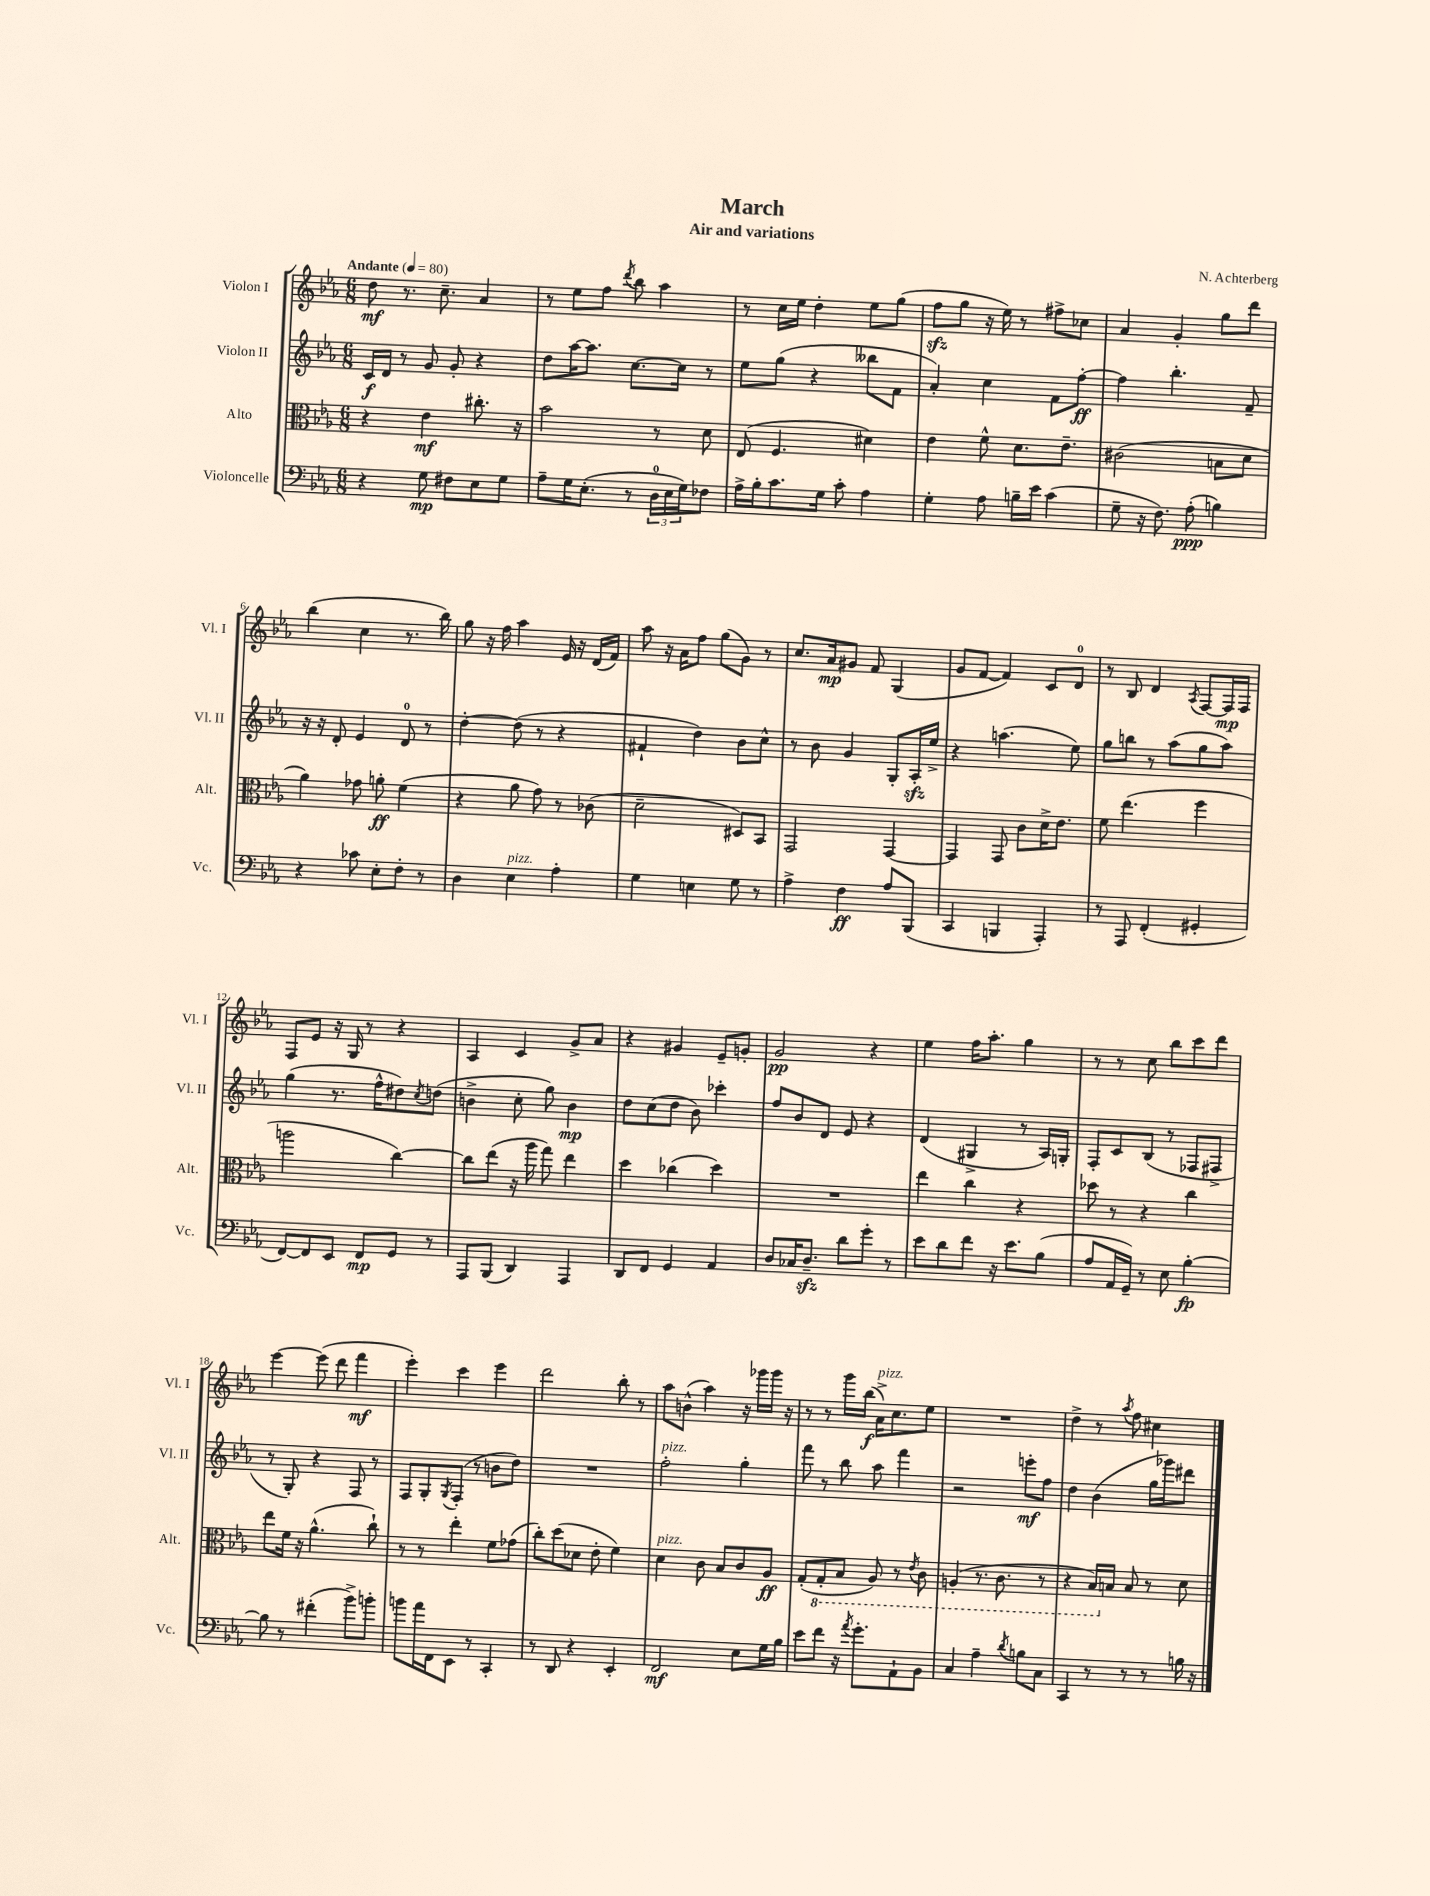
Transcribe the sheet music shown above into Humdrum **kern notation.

**kern	**dynam	**kern	**dynam	**kern	**dynam	**kern	**dynam
*part4	*part4	*part3	*part3	*part2	*part2	*part1	*part1
*staff4	*staff4	*staff3	*staff3	*staff2	*staff2	*staff1	*staff1
*I"Violoncelle	*	*I"Alto	*	*I"Violon II	*	*I"Violon I	*
*I'Vc.	*	*I'Alt.	*	*I'Vl. II	*	*I'Vl. I	*
*clefF4	*	*clefC3	*	*clefG2	*	*clefG2	*
*k[b-e-a-]	*	*k[b-e-a-]	*	*k[b-e-a-]	*	*k[b-e-a-]	*
*M6/8	*	*M6/8	*	*M6/8	*	*M6/8	*
*MM80	*	*MM80	*	*MM80	*	*MM80	*
=1	=1	=1	=1	=1	=1	=1	=1
!	!	!	!	!	!	!LO:TX:a:B:t=Andante	!
4r	.	4r	.	16c/LL	f	8dd\	mf
.	.	.	.	16d/JJ	.	.	.
.	.	.	.	8r	.	8.r	.
8G\	mp	4e-\	mf	8g/	.	.	.
.	.	.	.	.	.	8.cc~\	.
8F#X\L	.	.	.	8g'/	.	.	.
8E-\	.	8.cc#X'\	.	4r	.	4a-/	.
8G\J	.	.	.	.	.	.	.
.	.	16r	.	.	.	.	.
=2	=2	=2	=2	=2	=2	=2	=2
8A-~\L	.	2b-\	.	8dd\L	.	8r	.
16G\K	.	.	.	[16aa-\K	.	8ee-\L	.
(8.E-'\J	.	.	.	8.aa-\J]	.	.	.
.	.	.	.	.	.	8ff\J	.
.	.	.	.	.	.	8qddd/	.
8r	.	.	.	[8.cc\L	.	8bb-\	.
24D\LL	.	8r	.	.	.	4aa-\	.
24E-\	.	.	.	.	.	.	.
.	.	.	.	16cc\Jk]	.	.	.
24G\J)	.	.	.	.	.	.	.
8F-X\J	.	8d\	.	8r	.	.	.
=3	=3	=3	=3	=3	=3	=3	=3
16A-^\LL	.	(8E-/	.	8ee-\L	.	8r	.
16B-'\J	.	.	.	.	.	.	.
8.c\	.	4.F/	.	(8gg\J	.	16cc\LL	.
.	.	.	.	.	.	16ee-\JJ	.
.	.	.	.	4r	.	4dd'\	.
16G\Jk	.	.	.	.	.	.	.
8c'\	.	.	.	.	.	.	.
4A-\	.	4d#X\)	.	8bb--X\L	.	8ee-\L	.
.	.	.	.	8f\J	.	(8gg\J	.
=4	=4	=4	=4	=4	=4	=4	=4
4G'\	.	4e-\	.	4a-'/)	.	8ffzz\L	.
.	.	.	.	.	.	8gg\J	.
8A-\	.	8f^^\	.	4cc\	.	16r	.
.	.	.	.	.	.	16ee-\)	.
16Bn~\LL	.	8.d\L	.	.	.	8r	.
16e-\JJ	.	.	.	.	.	.	.
(4c\	.	.	.	8f\L	.	8ff#X^\L	.
.	.	8.e-~\J	.	.	.	.	.
.	.	.	.	[8ff'\J	ff	8cc-X\J	.
=5	=5	=5	=5	=5	=5	=5	=5
8G~\	.	(2c#X\	.	4ff\]	.	4a-/	.
16r	.	.	.	.	.	.	.
8.F\)	.	.	.	.	.	.	.
.	.	.	.	4.bb-'\	.	4g'/	.
(8A-'\	ppp	.	.	.	.	.	.
4Bn\)	.	8Bn\L	.	.	.	8gg\L	.
.	.	8d\J	.	8f~/	.	8ddd\J	.
!!LO:LB:g=z
=6	=6	=6	=6	=6	=6	=6	=6
4r	.	4a-\)	.	16r	.	(4bb-\	.
.	.	.	.	16r	.	.	.
.	.	.	.	8d'/	.	.	.
8c-X\	.	8g-X\	.	4e-/	.	4cc\	.
8E-'\L	.	8an'\	ff	.	.	.	.
8F'\J	.	(4f\	.	8d/	.	8.r	.
8r	.	.	.	8r	.	.	.
.	.	.	.	.	.	16bb-\)	.
=7	=7	=7	=7	=7	=7	=7	=7
4D\	.	4r	.	[4dd'\	.	8gg\	.
.	.	.	.	.	.	16r	.
.	.	.	.	.	.	16ff\	.
!LO:TX:a:i:t=pizz.	!	!	!	!	!	!	!
4E-\	.	8a-\	.	(8dd\]	.	4aa-\	.
.	.	8g\)	.	8r	.	.	.
4A-'\	.	8r	.	4r	.	16e-/	.
.	.	.	.	.	.	16r	.
.	.	(8c-X\	.	.	.	(16d/LL	.
.	.	.	.	.	.	16f/JJ)	.
=8	=8	=8	=8	=8	=8	=8	=8
4G\	.	2d~\	.	4f#X`/	.	8aa-\	.
.	.	.	.	.	.	16r	.
.	.	.	.	.	.	16a-\KL	.
4En\	.	.	.	4dd\)	.	8ff\J	.
.	.	.	.	.	.	(8gg\L	.
8G\	.	8D#X/L)	.	8b-\L	.	8g\J)	.
8r	.	8BB-/J	.	8cc^^\J	.	8r	.
=9	=9	=9	=9	=9	=9	=9	=9
4A-^\	.	2GG/	.	8r	.	8.cc/L	.
.	.	.	.	8b-\	.	.	.
.	.	.	.	.	.	16a-/k	mp
4F\	ff	.	.	4g/	.	8g#X/J	.
.	.	.	.	.	.	8f/	.
8A-/L	.	[4GG/	.	8G'/L	.	(4G/	.
(8BBB-/J	.	.	.	16A-zz'/L	.	.	.
.	.	.	.	16ee-^/JJ	.	.	.
=10	=10	=10	=10	=10	=10	=10	=10
4CC/	.	4GG/]	.	4r	.	8g/L	.
.	.	.	.	.	.	[8f/J	.
4BBBn/	.	8GG/	.	(4.aan\	.	4f/])	.
.	.	8c\L	.	.	.	.	.
4AAA-'/)	.	16d^\K	.	.	.	8c/L	.
.	.	8.e-\J	.	.	.	.	.
.	.	.	.	8ee-\)	.	8d/J	.
=11	=11	=11	=11	=11	=11	=11	=11
8r	.	8f\	.	8gg\L	.	8r	.
8AAA-/	.	(4.ee-\	.	8bbn\J	.	8B-/	.
(4FF'/	.	.	.	8r	.	4d/	.
.	.	.	.	(8aa-\L	.	.	.
.	.	.	.	.	.	8qA-/	.
4GG#X'/	.	4ff\	.	8gg\	.	[8F/L	.
.	.	.	.	8aa-\J)	.	16F/L]	mp
.	.	.	.	.	.	16F/JJ	.
!!LO:LB:g=z
=12	=12	=12	=12	=12	=12	=12	=12
[8FF/L)	.	2aan\	.	(4gg\	.	8F/L	.
8FF/]	.	.	.	.	.	8e-/J	.
8EE-/J	.	.	.	8.r	.	16r	.
.	.	.	.	.	.	16G/	.
8FF/L	mp	.	.	.	.	8r	.
.	.	.	.	16ff^^\KL	.	.	.
8GG/J	.	[4cc\)	.	8dd#X\)	.	4r	.
.	.	.	.	8qcc/	.	.	.
8r	.	.	.	(8ddn\J	.	.	.
=13	=13	=13	=13	=13	=13	=13	=13
8AAA-/L	.	8cc\L]	.	4bn^\	.	4A-/	.
(8BBB-/J	.	(8ee-\J	.	.	.	.	.
4DD/)	.	16r	.	8cc'\	.	4c/	.
.	.	16aa-\	.	.	.	.	.
.	.	8gg\)	.	8gg\)	.	.	.
4AAA-/	.	4ee-\	.	4b\	mp	8g^/L	.
.	.	.	.	.	.	8a-/J	.
=14	=14	=14	=14	=14	=14	=14	=14
8DD/L	.	4dd\	.	8dd\L	.	4r	.
8FF/J	.	.	.	(8cc\	.	.	.
4GG/	.	(4cc-X\	.	8dd\J	.	4g#X/	.
.	.	.	.	8b-\)	.	.	.
4AA-/	.	4dd\)	.	4ccc-X'\	.	8e-~/L	.
.	.	.	.	.	.	8gn'/J	.
=15	=15	=15	=15	=15	=15	=15	=15
8D/L	.	2.r	.	8ff/L	.	2g/	pp
16C-X/K	.	.	.	8b-/	.	.	.
8.Dzz~/J	.	.	.	.	.	.	.
.	.	.	.	8d/J	.	.	.
8d\L	.	.	.	8e-/	.	.	.
8g'\J	.	.	.	4r	.	4r	.
8r	.	.	.	.	.	.	.
=16	=16	=16	=16	=16	=16	=16	=16
8e-\L	.	4ee-\	.	(4d/	.	4ee-\	.
8d\	.	.	.	.	.	.	.
8f\J	.	4cc\	.	4G#X^/	.	16ff\KL	.
.	.	.	.	.	.	8.aa-'\J	.
16r	.	.	.	.	.	.	.
8.e-\L	.	.	.	.	.	.	.
.	.	4r	.	8r	.	4gg\	.
(8B-\J	.	.	.	16A-/LL)	.	.	.
.	.	.	.	16Gn'/JJ	.	.	.
=17	=17	=17	=17	=17	=17	=17	=17
8A-/L	.	8dd-X\	.	8F'/L	.	8r	.
16AA-/L	.	8r	.	8c/	.	8r	.
16GG~/JJ)	.	.	.	.	.	.	.
8r	.	4r	.	(8B-/J	.	8cc\	.
8E-\	.	.	.	8r	.	8bb-\L	.
[4B-'\	fp	4cc\	.	8F-X/L	.	8ccc\	.
.	.	.	.	8F#X^/J	.	8ddd\J	.
!!LO:LB:g=z
=18	=18	=18	=18	=18	=18	=18	=18
8B-\]	.	8ee-\L	.	8r	.	[4eee-\	.
8r	.	16f\Jk	.	8G'/)	.	.	.
.	.	16r	.	.	.	.	.
(4f#X'\	.	(4.a-^^\	.	4r	.	(8eee-\]	.
.	.	.	.	.	.	8ddd\	.
8b-^\L)	.	.	.	8F/	.	4fff\	mf
8bn'\J	.	8cc`\)	.	8r	.	.	.
=19	=19	=19	=19	=19	=19	=19	=19
8bn\L	.	8r	.	8F/L	.	4eee-'\)	.
16a-\L	.	8r	.	8G'/	.	.	.
16FF\J	.	.	.	.	.	.	.
.	.	.	.	8qG/	.	.	.
8EE-\J	.	4ee-'\	.	(8F'/J	.	4ccc\	.
8r	.	.	.	8r	.	.	.
4CC'/	.	8f\L	.	8bn\L	.	4eee-\	.
.	.	(8g-X\J	.	8dd\J)	.	.	.
=20	=20	=20	=20	=20	=20	=20	=20
8r	.	8cc'\L)	.	2.r	.	2ddd\	.
8DD/	.	(8dd\	.	.	.	.	.
4r	.	8d-X\J	.	.	.	.	.
.	.	8e-'\	.	.	.	.	.
4EE-'/	.	4f\)	.	.	.	8bb-'\	.
.	.	.	.	.	.	8r	.
=21	=21	=21	=21	=21	=21	=21	=21
!	!	!	!	!LO:TX:a:i:t=pizz.	!	!	!
!	!	!LO:TX:a:i:t=pizz.	!	!	!	!	!
2FF/	mf	4d\	.	2ff'\	.	8aa-\L	.
.	.	.	.	.	.	(8bn^^\J	.
.	.	8c\	.	.	.	4aa-\)	.
.	.	8B-/L	.	.	.	.	.
8E-\L	.	8c/	.	4gg'\	.	16r	.
.	.	.	.	.	.	16ggg-X\LL	.
16G\L	.	8A-/J	ff	.	.	16ggg-\JJ	.
16B-\JJ	.	.	.	.	.	16r	.
=22	=22	=22	=22	=22	=22	=22	=22
8e-\L	.	(8G'/L	.	8fff\	.	8r	.
*	*	*8ba	*	*	*	*	*
8f\J	.	8GG'/	.	8r	.	8r	.
16r	.	8BB-/J	.	8bb-\	.	16ggg\LL	.
8qa-/	.	.	.	.	.	.	.
8.g'\L	.	.	.	.	.	(16bb-\JJ	f
!	!	!	!	!	!	!LO:TX:a:i:t=pizz.	!
.	.	8AA-/)	.	8aa-\	.	16a-^\KL)	.
.	.	.	.	.	.	8.cc\	.
8AA-`\	.	8r	.	4fff\	.	.	.
.	.	8qE-/	.	.	.	.	.
8BB-\J	.	8C\	.	.	.	8ee-\J	.
=23	=23	=23	=23	=23	=23	=23	=23
4C/	.	(4AAn'/	.	2r	.	2.r	.
4A-~\	.	8.r	.	.	.	.	.
.	.	8.C\	.	.	.	.	.
8qd/	.	.	.	.	.	.	.
8Bn\L	.	.	.	8eeen'\L	mf	.	.
8C\J	.	8r	.	8ff\J	.	.	.
=24	=24	=24	=24	=24	=24	=24	=24
4CC/	.	4r	.	4dd\	.	4dd^\	.
8r	.	16BB-/LL)	.	(4b-\	.	8r	.
*	*	*X8ba	*	*	*	*	*
.	.	16Bn/JJ	.	.	.	.	.
.	.	.	.	.	.	8qaa-/	.
8r	.	8B/	.	.	.	8ff\	.
8r	.	8r	.	16gg\LL	.	4cc#X\	.
.	.	.	.	16ggg-X\J)	.	.	.
16Bn\	.	8d\	.	8ddd#X\J	.	.	.
16r	.	.	.	.	.	.	.
==	==	==	==	==	==	==	==
*-	*-	*-	*-	*-	*-	*-	*-
